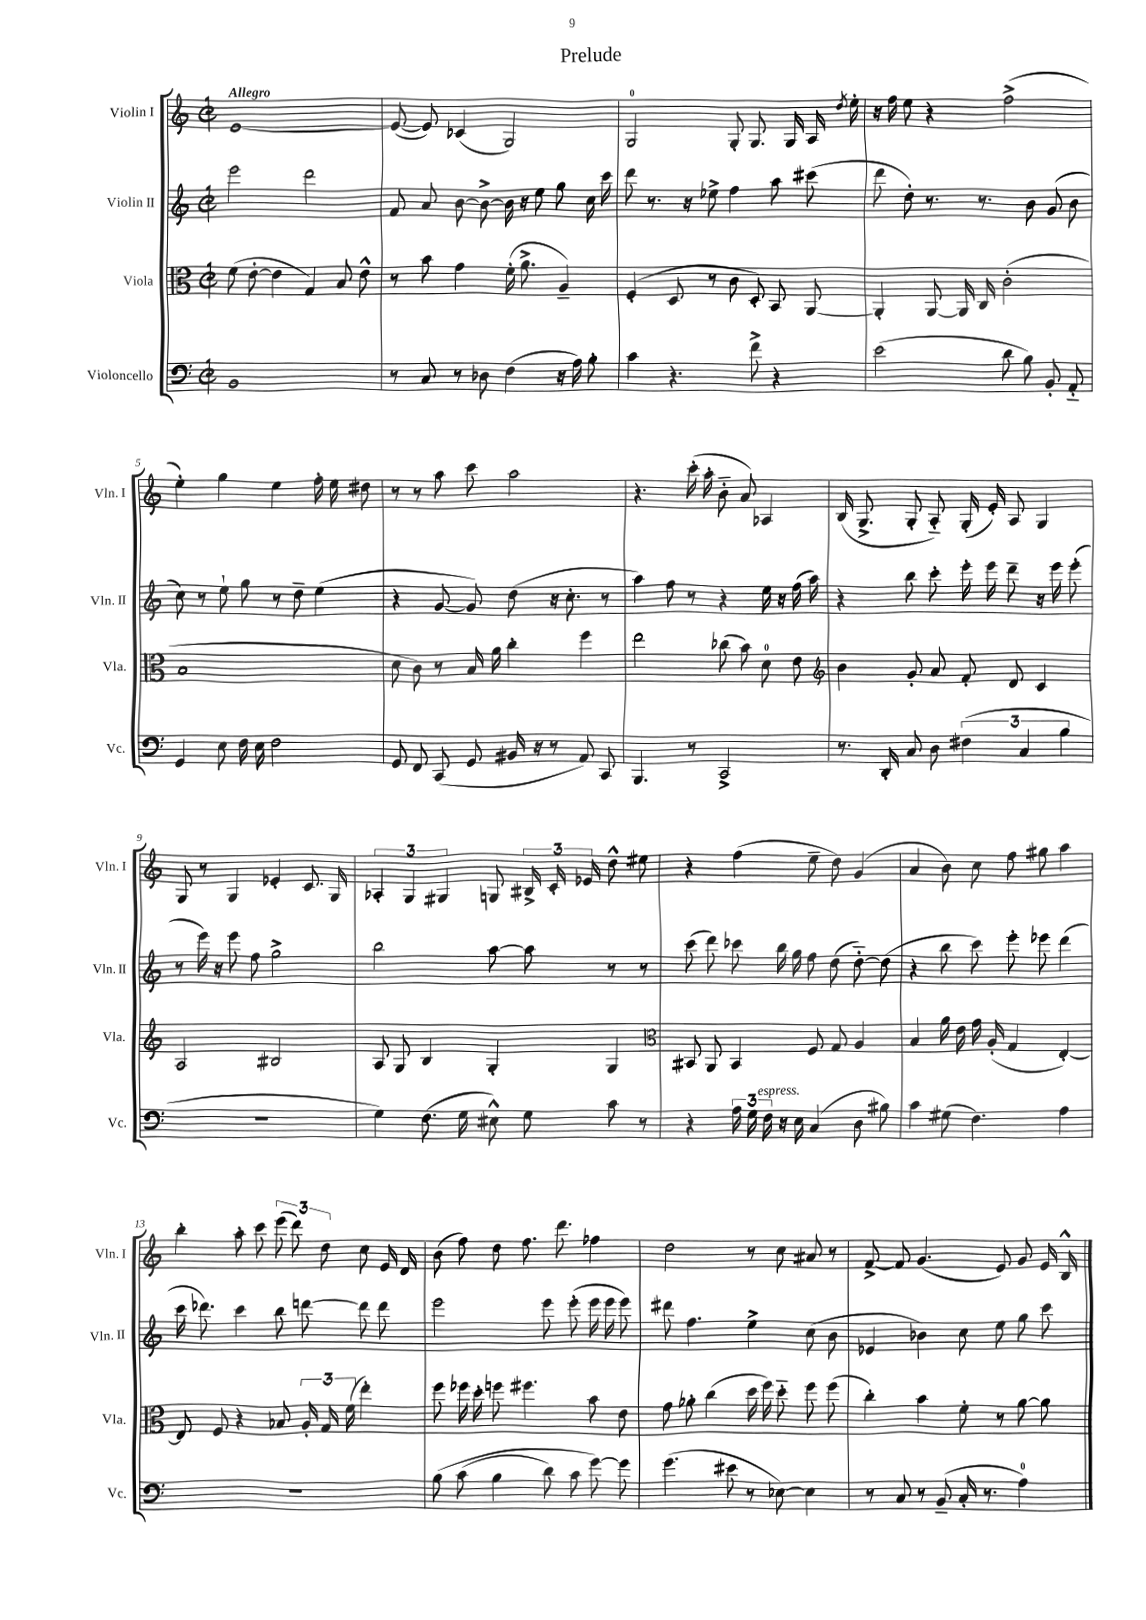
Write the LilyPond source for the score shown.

\header { title = "Prelude" }
<<
\new StaffGroup <<
\new Staff = "s0" \with { instrumentName = "Violin I" shortInstrumentName = "Vln. I" } {
    \clef treble \key c \major \defaultTimeSignature \time 2/2 \tempo "Allegro"
    \autoBeamOff e'1~ |
    e'8~( e'8) ces'4( g2) |
    g2-0 g8-. g8. g16 a16 \acciaccatura { d''8 } e''16-. |
    r16 f''16 e''8 r4 f''2->( |
    e''4-.) g''4 e''4 f''16-. e''16 dis''8 |
    r8 r8 a''8 c'''8 a''2 |
    r4. c'''16-.( a''16-. b'8-_ a'8) aes4 |
    b16( g8.-> g8-. a8-_) g16-.( e'16-.) a8 g4 |
    g8 r8 g4 ees'4-. c'8. g16 |
    \tuplet 3/2 { aes4-. g4 gis4 } g8 \tuplet 3/2 { bis16-> c'16-. ees'16 } d''8-^ eis''8 |
    r4 f''4( e''8-- d''8) g'4( |
    a'4 b'8) c''8 f''8 gis''8 a''4 |
    b''4-. a''8-. c'''8 \tuplet 3/2 { e'''8( d'''8) d''8 } c''8 e'16 d'16 |
    b'8( f''8) d''8 f''8. d'''8. fes''4 |
    d''2 r8 c''8 ais'8 r8 |
    f'8~-> f'8 g'4.( e'8) g'8 e'16 b16-^ \bar "|." |
}
\new Staff = "s1" \with { instrumentName = "Violin II" shortInstrumentName = "Vln. II" } {
    \clef treble \key c \major \defaultTimeSignature \time 2/2
    \autoBeamOff e'''2 d'''2 |
    f'8 a'8 b'8~ b'8~-> b'16 r16 e''8 g''8 c''16 c'''16 |
    d'''8 r8. r16 ees''8-> f''4 a''8 cis'''8( |
    d'''8 d''8-.) r8. r8. b'8 g'8( b'8 |
    c''8) r8 e''8-! g''8 r8 d''8-- e''4( |
    r4 g'8~ g'8) d''8( r16 c''8.-. r8 |
    a''4) f''8 r8 r4 e''16 r16 f''16( a''16) |
    r4 b''8 c'''8-. e'''16-. e'''16 d'''8-- r16 e'''16 e'''8-.( |
    r8 e'''16) r16 e'''8 f''8 g''2-> |
    b''2 a''8~ a''8 r8 r8 |
    c'''8( d'''8) ces'''8 b''16 g''16 f''8 d''8( d''8~-_) d''8( |
    r4 b''8 c'''8) e'''8-. ees'''8 d'''4( |
    c'''16 des'''8.) c'''4 b''8 d'''8~ d'''8 d'''8 |
    e'''2 e'''8 e'''8-.( e'''16 e'''16 e'''8) |
    dis'''8 f''4. e''4-> c''8( b'8 |
    ees'4 bes'4) c''8 e''8 g''8 c'''8 \bar "|." |
}
\new Staff = "s2" \with { instrumentName = "Viola" shortInstrumentName = "Vla." } {
    \clef alto \key c \major \defaultTimeSignature \time 2/2
    \autoBeamOff f'8( e'8~-. e'4 g4) b8 e'8-^ |
    r8 b'8 g'4 f'16-.( a'8.-> a4--) |
    f4-.( d8 r8 c'8 d8-.) b,8 a,8~ |
    a,4-. a,8~ a,16 c16 c'2-.( |
    b1 |
    d'8 c'8) r8 b16 a'16 c''4-. f''4 |
    e''2 ces''8( b'8) d'8-0 e'8 |
    \clef treble b'4 g'8-. a'8 f'8-. d'8 c'4 |
    a2 bis2 |
    a8 g8 b4 g4-. g4 |
    \clef alto bis,8 a,8 bis,4 f8 g8 a4 |
    b4 a'16 e'16 g'16 a16-.( g4 e4~-.) |
    e8 f8 r4 bes8 \tuplet 3/2 { a16-. g16 f'16( } e''4-.) |
    f''8 fes''16 d''16-. f''8 fis''4. b'8 e'8 |
    g'8 aes'8-. c''4( d''16 f''16) d''8-_ f''8 f''8( |
    c''4-.) b'4 f'8-. r8 a'8~ a'8 \bar "|." |
}
\new Staff = "s3" \with { instrumentName = "Violoncello" shortInstrumentName = "Vc." } {
    \clef bass \key c \major \defaultTimeSignature \time 2/2
    \autoBeamOff b,1 |
    r8 c8 r8 des8 f4( r16 a16) b8-. |
    c'4 r4. f'8-> r4 |
    e'2( d'8 b8) b,8-. a,8-_ |
    g,4 e8 f16 e16 f2 |
    g,8 f,8 c,8( g,8 bis,16 r16 r8 a,8) c,8 |
    b,,4. r8 c,2-> |
    r8. d,16-. c8 d8 \tuplet 3/2 { fis4( c4 b4 } |
    R1 |
    g4) f8.( g16 eis8-^) g8 c'8 r8 |
    r4 \tuplet 3/2 { a16 g16 f16^\markup { \italic "espress." } } r16 e16 c4( d8 bis8) |
    c'4 gis8( f4.) a4 |
    r1 |
    b8\( c'8( b4 d'8) c'8 g'8~\) g'8 |
    g'4.( eis'8 r8 ees8~) ees4 |
    r8 c8 r8 b,8--( c16-. r8. a4-0) \bar "|." |
}
>>
>>
